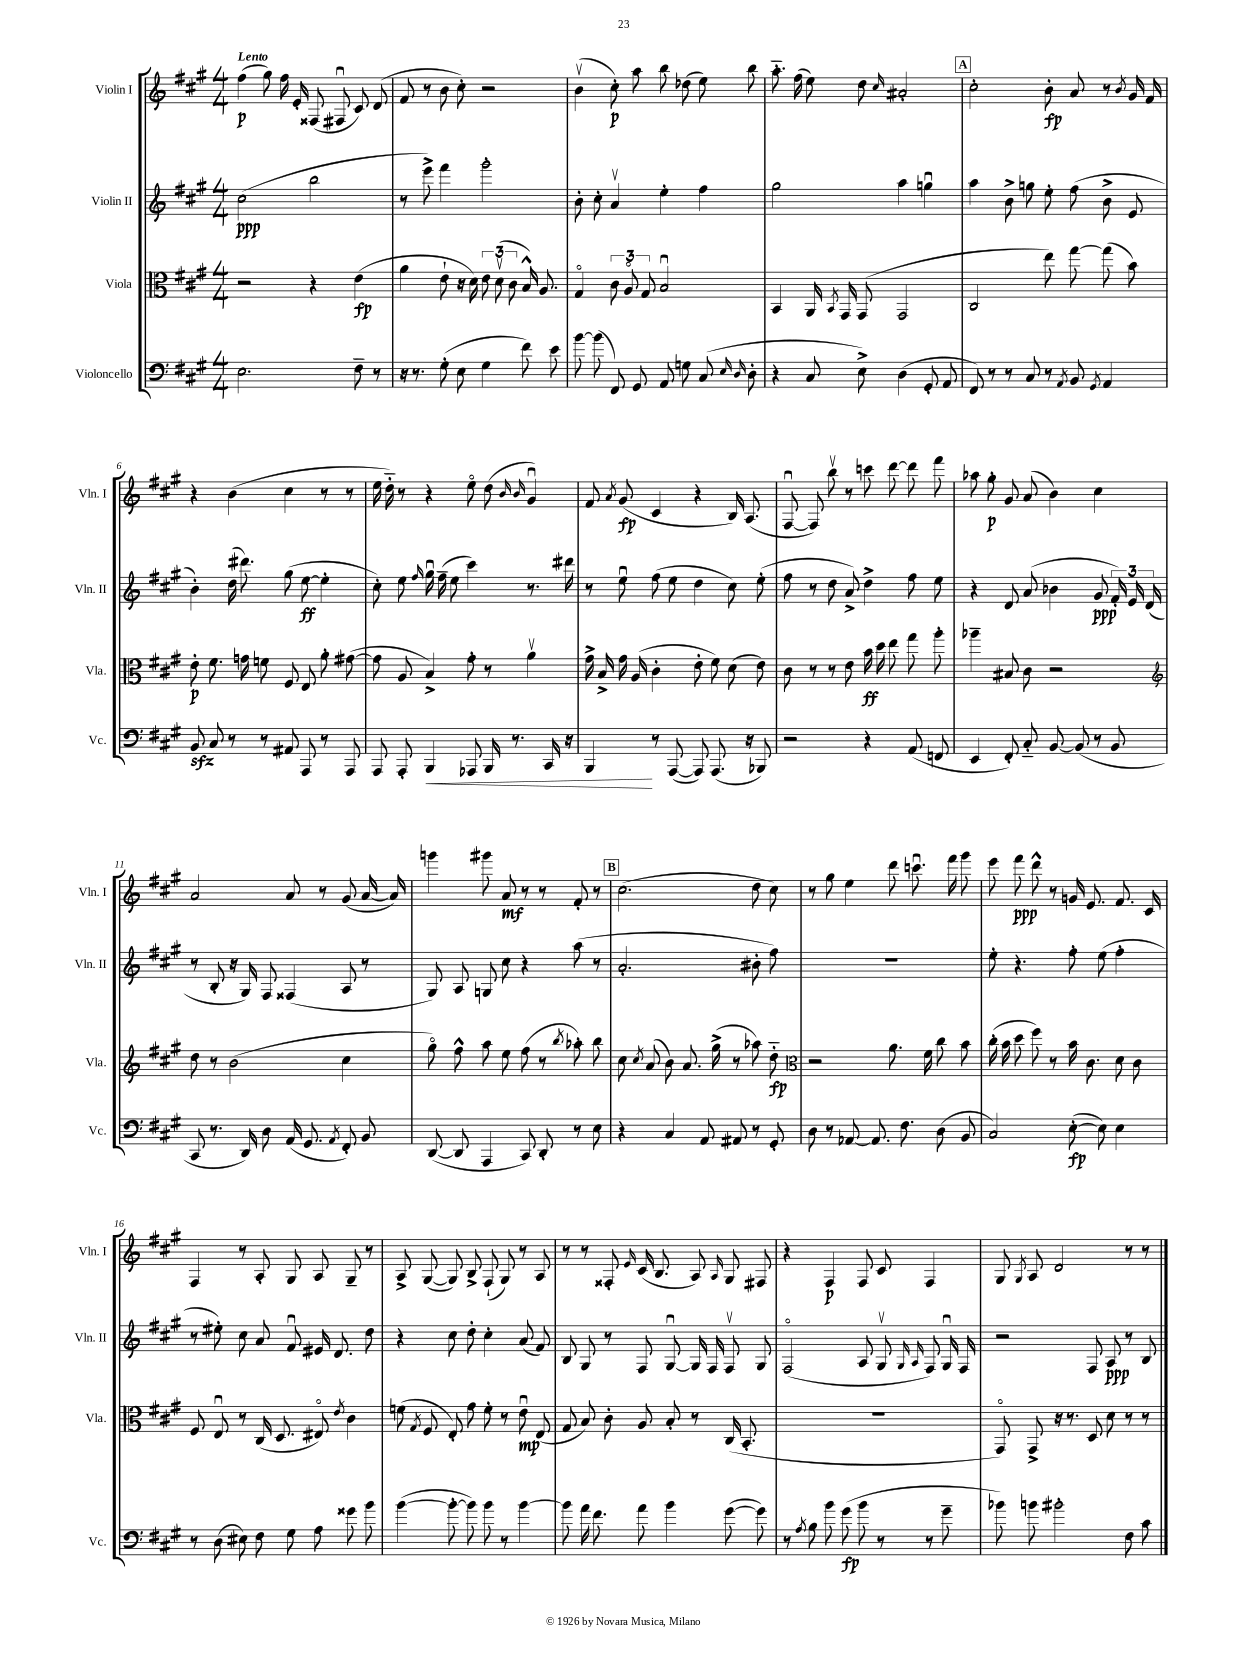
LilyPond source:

<<
\new StaffGroup <<
\new Staff = "s0" \with { instrumentName = "Violin I" shortInstrumentName = "Vln. I" } {
    \clef treble \key a \major \numericTimeSignature \time 4/4 \tempo "Lento"
    \autoBeamOff fis''4\p( gis''8) fis''16 e'16-. fisis8( fis8\downbow cis'8) d'8( |
    fis'8 r8 b'8 cis''8-.) r2 |
    b'4\upbow( cis''8-.\p) a''8 b''8 des''8( e''8) b''8 |
    a''8.-_ fis''16( e''8) d''8 \grace { cis''16 } ais'2-. |
    \mark \markup { \box "A" } cis''2-. b'8-.\fp a'8 r8 \acciaccatura { b'8 } gis'16 fis'16 |
    r4 b'4( cis''4 r8 r8 |
    e''16 d''16-_) r8 r4 e''8\flageolet d''8( \grace { b'16 b'16 } gis'4\downbow) |
    fis'8 \acciaccatura { a'8 } gis'8\fp( cis'4 r4 b16) a8.( |
    fis8~\downbow fis8) b''8\upbow r8 c'''8 d'''8~ d'''8 fis'''8 |
    aes''8 gis''8-.\p gis'8 a'8( b'4) cis''4 |
    a'2 a'8 r8 gis'8( a'16~ a'16) |
    g'''4 gis'''8 a'8\mf r8 r8 fis'8-. r8 |
    \mark \markup { \box "B" } cis''2.( d''8 cis''8) |
    r8 gis''8 e''4 d'''8 c'''8.\downbow fis'''16 gis'''8 |
    e'''8 fis'''8\ppp d'''8-^ r8 g'16 e'8. fis'8. cis'16 |
    fis4 r8 a8-. gis8 a8 gis8-- r8 |
    a8-> gis8~( gis8) b8-> fis8-!( gis8) r8 a8 |
    r8 r8 fisis8-. \grace { e'16 } cis'16( b8. a8) \grace { a16 } gis8 fis8 |
    r4 fis4\p fis8 cis'8 fis4 |
    gis8 \acciaccatura { gis8 } a8 d'2 r8 r8 \bar "|." |
}
\new Staff = "s1" \with { instrumentName = "Violin II" shortInstrumentName = "Vln. II" } {
    \clef treble \key a \major \numericTimeSignature \time 4/4
    \autoBeamOff cis''2\ppp( b''2 |
    r8 e'''8->) fis'''4 gis'''2-. |
    b'8-. cis''8-. a'4\upbow e''4-. fis''4 |
    gis''2 a''4 g''4\downbow |
    \mark \markup { \box "A" } a''4 b'8-> g''8 e''8-. fis''8( b'8-> e'8 |
    b'4-.) d''16( dis'''8.) gis''8( e''8~\ff e''4-. |
    cis''8-.) e''8 \grace { fis''16 } gis''16\downbow fis''16--( e''8 cis'''4) r8. dis'''16 |
    r8 e''8\downbow fis''8( e''8 d''4 cis''8) e''8-.( |
    fis''8 r8 d''8 a'8->) d''4-> fis''8 e''8 |
    r4 d'8 a'8( bes'4 gis'8\ppp \tuplet 3/2 { fis'16-.) e'16 d'16( } |
    r8 b8-. r16 gis16) fis8 fisis4( a8 r8 |
    gis8) a8 g8 cis''8 r4 a''8( r8 |
    \mark \markup { \box "B" } a'2.-. bis'8-. fis''8) |
    R1 |
    e''8-. r4. fis''8-. e''8( fis''4-. |
    r8 eis''8-.) cis''8 a'8 fis'8\downbow eis'16 d'8. d''8 |
    r4 cis''8 d''8-. cis''4-. a'8( fis'8) |
    b8 gis8 r8 fis8 gis8~\downbow gis16 fis16 fis8\upbow gis8 |
    fis2\flageolet( a8 gis8\upbow \grace { gis16 a16 } fis8) gis16\downbow fis16 |
    r2 fis8 a8\ppp r8 b8 \bar "|." |
}
\new Staff = "s2" \with { instrumentName = "Viola" shortInstrumentName = "Vla." } {
    \clef alto \key a \major \numericTimeSignature \time 4/4
    \autoBeamOff r2 r4 e'4\fp( |
    a'4 e'8-! r16 d'16) \tuplet 3/2 { e'8 d'8\upbow( cis'8 } b16-^) a8. |
    gis4\flageolet \tuplet 3/2 { cis'8 a8\flageolet gis8 } b2\downbow |
    b,4 a,16 \acciaccatura { b,8 } gis,16 gis,8( gis,2 |
    \mark \markup { \box "A" } cis2 e''8) gis''8~ gis''8( b'8) |
    e'8-.\p fis'8. g'16 f'8 fis8 e8 a'8-. gis'8~( |
    gis'8 a8 b4->) gis'8-. r8 a'4\upbow |
    gis'16-> b16-> gis'16 a16( cis'4-. e'8-. fis'8) d'8( e'8) |
    cis'8 r8 r8 e'8 b'16\ff d''16 e''8 gis''8 a''8-. |
    aes''4-- bis8 cis'8 r2 |
    \clef treble d''8 r8 b'2( cis''4 |
    gis''8\flageolet) fis''8-^ a''8 e''8 fis''8( r8 \acciaccatura { b''8 } aes''8-.) b''8 |
    \mark \markup { \box "B" } cis''8 \acciaccatura { cis''8 } a'8( b'8) a'8. gis''16->( r8 aes''8) d''8-_\fp |
    \clef alto r2 a'8. fis'16 cis''8 b'8 |
    cis''16-.( b'16 d''8 fis''8) r8 b'16 cis'8. d'8 cis'8 |
    fis8 e8\downbow r8 cis16( d8. eis8\flageolet) \acciaccatura { e'8 } cis'4 |
    f'8( \acciaccatura { gis8 } fis8 e8-.) gis'8 f'8-. r8 e'8\downbow\mp e8( |
    gis8 b8) cis'8-. a8 b8-. r8 cis16( b,8.-. |
    R1 |
    gis,8\flageolet) gis,8-> r16 r8. d8 d'8 r8 r8 \bar "|." |
}
\new Staff = "s3" \with { instrumentName = "Violoncello" shortInstrumentName = "Vc." } {
    \clef bass \key a \major \numericTimeSignature \time 4/4
    \autoBeamOff e2. fis8-- r8 |
    r16 r8. gis8-.( e8 gis4 fis'8) e'8 |
    b'8~ b'8( fis,8) gis,8 a,8 g8 cis8( \grace { e16 d16 } d8-. |
    r4 cis8 e8->) d4( gis,8-. a,8 |
    \mark \markup { \box "A" } fis,8) r8 r8 cis8 r8 \acciaccatura { a,8 } b,8 \acciaccatura { gis,8 } a,4 |
    b,8\sfz cis8 r8 r8 ais,8 a,,8 r8 a,,8 |
    a,,8 a,,8-. b,,4\< aes,,8 b,,16 r8. cis,16 r16 |
    b,,4\! r8 a,,8~( a,,8) a,,8.( r16 bes,,8) |
    r2 r4 a,8( f,8 |
    e,4 fis,8-.) cis8-_ b,8~ b,8( r8 b,8 |
    cis,8 r8. d,16) d8 a,16( gis,8. \acciaccatura { a,8 } fis,8-.) b,8 |
    d,8~( d,8 a,,4 cis,8) d,8-. r8 e8 |
    \mark \markup { \box "B" } r4 cis4 a,8 ais,8 r8 gis,8-. |
    d8 r8 aes,8~ aes,8. fis8. d8( b,8 |
    cis2) e8~-.\fp( e8) e4 |
    r8 d8( eis8) fis8 gis8 a8 gisis'8 b'8 |
    b'4~( b'8~-. b'8) b'8 r8 b'4~ |
    b'8 a'16 fis'8. a'8 b'4 gis'8~( gis'8) |
    r8 \acciaccatura { a8 } b8 b'8 gis'8\fp( b'8 r8 r8 gis'8-- |
    bes'8) b'8 bis'2-. fis8 cis'8 \bar "|." |
}
>>
>>
